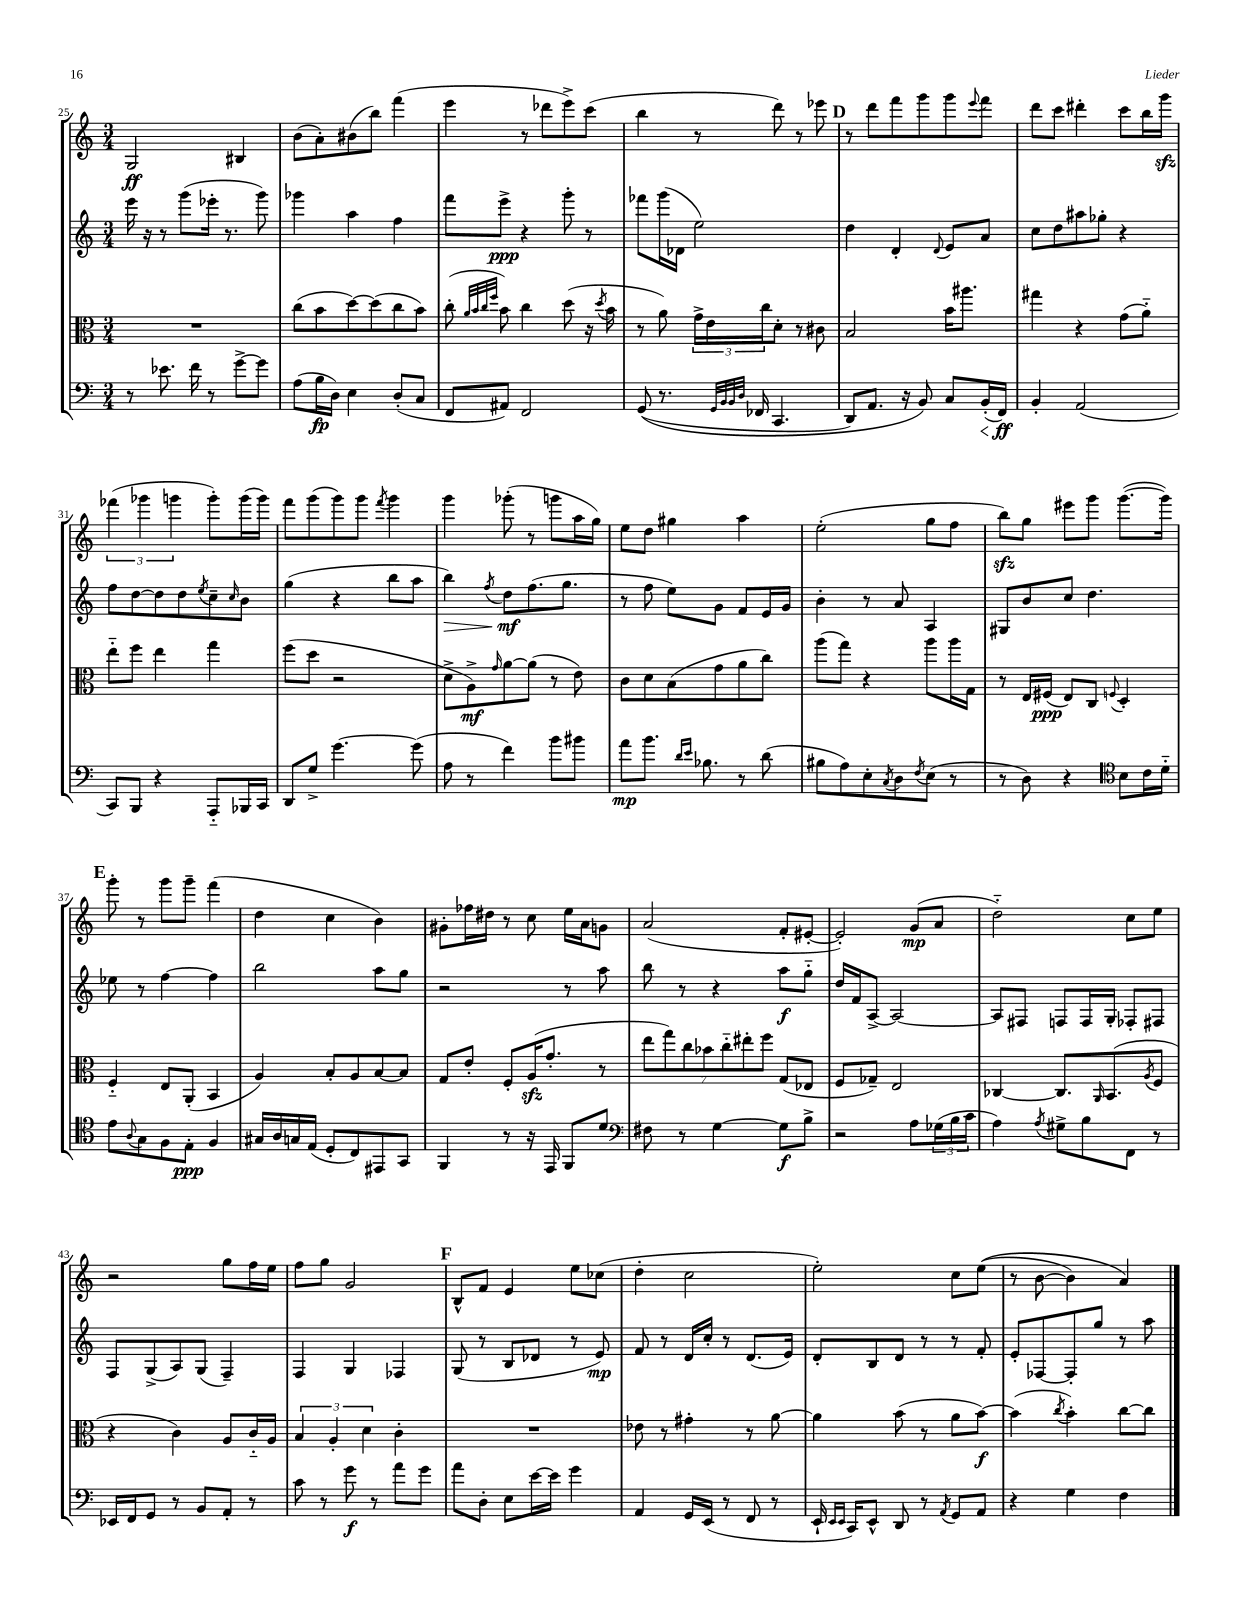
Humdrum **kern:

**kern	**kern	**kern	**kern
*staff4	*staff3	*staff2	*staff1
*clefF4	*clefC3	*clefG2	*clefG2
*k[]	*k[]	*k[]	*k[]
*M3/4	*M3/4	*M3/4	*M3/4
8r	2.r	16eee	2G
.	.	16r	.
8.e-	.	8r	.
.	.	(8ggg	.
16f	.	.	.
8r	.	16eee-'	.
.	.	8.r	.
[8g^	.	.	4B#
8g]	.	8ggg)	.
=	=	=	=
(8A	(8cc	4ggg-	(8b
16B	8b	.	8a')
16D)	.	.	.
4E	[8dd)	4aa	(8b#
.	(8dd]	.	8bb)
(8D'	8cc	4ff	(4fff
8C	8b)	.	.
=	=	=	=
8FF	(8cc'	8fff	4eee
.	32qqa	.	.
.	32qqb	.	.
.	32qqcc	.	.
.	32qqff	.	.
8AA#)	8b)	8eee^	.
2FF	4cc	4r	8r
.	.	.	8ddd-
.	(8dd	8ggg'	8eee^)
.	16r	8r	(8ccc
.	8qdd	.	.
.	16b	.	.
=	=	=	=
&((8GG	8r	8fff-	4bb
8.r	8a)	(16ggg	.
.	.	16d-	.
.	24g^	2ee)	8r
.	24e	.	.
32qqGG	.	.	.
32qqBB	.	.	.
32qqBB	.	.	.
32qqD	.	.	.
16FF-	.	.	.
.	24cc	.	.
4.CC	8d'	.	8ddd)
.	8r	.	8r
.	8c#	.	8eee-
=	=	=	=
8DD)	2B	4dd	8r
8.AA	.	.	8ddd
.	.	4d'	8fff
16r	.	.	.
8BB&)	.	.	8ggg
.	.	8qqd	.
8C	16b	8e	8ggg
.	8.aa#	.	.
.	.	.	8qqeee
(16BB'	.	8a	8fff
16FF)	.	.	.
=	=	=	=
4BB'	4gg#	8cc	8ddd
.	.	8dd	8ccc
(2AA	4r	8aa#	4ddd#'
.	.	8gg-'	.
.	(8g	4r	8ccc
.	8a'~)	.	16bb
.	.	.	16ggg
=	=	=	=
8CC)	8ee'~	8ff	(6fff-
8BBB	8ff	[8dd	.
.	.	.	6ggg-
4r	4ee	8dd]	.
.	.	.	6ggg
.	.	8dd	.
.	.	8qee	.
8AAA'~	4gg	8cc~	8ggg')
.	.	16qqcc	.
16BBB-	.	8b	(16ggg
16CC	.	.	16ggg)
=	=	=	=
8DD	(8ff	(4gg	8fff
8G^	8dd	.	(8ggg
[4.g	2r	4r	8ggg)
.	.	.	8ggg
.	.	.	8qfff
.	.	8bb	4ggg
(8g]	.	8aa	.
=	=	=	=
8A	8d^	4bb)	4ggg
8r	8A^)	.	.
.	16qqg	8qff	.
4f)	[8a	8dd	(8ggg-'
.	(8a]	(8.ff	8r
8b	8r	.	8ggg
.	.	8.gg	.
8b#	8e)	.	16aa
.	.	.	16gg)
=	=	=	=
8a	8c	8r	8ee
8.b	8d	8ff	8dd
.	(8B	8ee)	4gg#
16qqd	.	.	.
16qqe	.	.	.
8.B-	.	.	.
.	8g	8g	.
8r	8a	8f	4aa
(8d	8cc)	16e	.
.	.	16g	.
=	=	=	=
8B#	(8aa	4b'	(2ee'
8A)	8gg)	.	.
8E'	4r	8r	.
8qC	.	.	.
8D	.	8a	.
8qF	.	.	.
(8E	8aa	4A	8gg
8r	16aa	.	8ff
.	16G	.	.
=	=	=	=
8r	8r	8G#	8bb)
8D)	16E	8b	8gg
.	(16F#	.	.
4r	8E)	8cc	8eee#
.	8C	4.dd	8ggg
*clefC4	*	*	*
.	8qqF	.	.
8B	4D'	.	([8.ggg
16c	.	.	.
16d'~	.	.	16ggg])
=	=	=	=
8e	4F'~	8ee-	8ggg'
8qqA	.	.	.
8G	.	8r	8r
8F	8E	[4ff	8ggg
8E'	(8AA'	.	8ggg~
4F	4BB	4ff]	(4fff
=	=	=	=
16G#	4A)	2bb	4dd
16A	.	.	.
16G	.	.	.
(16E	.	.	.
8D'	8B'	.	4cc
8C)	8A	.	.
8EE#	[8B	8aa	4b)
8GG	8B]	8gg	.
=	=	=	=
4FF	8G	2r	8g#'
.	8e'	.	16ff-
.	.	.	16dd#
8r	8F'	.	8r
16r	(16A	.	8cc
16EE	8.g'	.	.
8FF	.	8r	16ee
.	.	.	16a
8d	8r	8aa	8g
=	=	=	=
*clefF4	*	*	*
8F#	14ee	8bb	(2a
.	14gg)	.	.
8r	.	8r	.
.	14cc	.	.
.	14b-	.	.
[4G	.	4r	.
.	14cc'~	.	.
.	14ee#'	.	.
.	14ff	.	.
8G]	(8G	8aa	8f'
8B^	8E-	8gg'~	[8e#'
=	=	=	=
2r	8F	16dd	2e#'])
.	.	16f	.
.	8G-~)	[8A^	.
.	2E	2A_	.
8A	.	.	(8g
(24G-	.	.	8a
24B	.	.	.
24c	.	.	.
=	=	=	=
4A)	[4C-	8A]	2dd'~)
.	.	8F#	.
8qA	.	.	.
8G#^	8.C-]	8F	.
8B	.	16F	.
.	16qqAA	.	.
.	(8.BB	16G'	.
8FF	.	8F-'	8cc
.	8qA	.	.
8r	8F	8F#	8ee
=	=	=	=
16EE-	4r	8F	2r
16FF	.	.	.
8GG	.	(8G^	.
8r	4c)	8A)	.
8BB	.	(8G	.
8AA'	8A	4F~)	8gg
8r	16c'~	.	16ff
.	16A	.	16ee
=	=	=	=
8c	6B	4F	8ff
8r	.	.	8gg
.	6A'	.	.
8g	.	4G	2g
.	6d	.	.
8r	.	.	.
8a	4c'	4F-	.
8g	.	.	.
=	=	=	=
8a	2.r	(8G	8B^^
8D'	.	8r	8f
8E	.	8B	4e
[16e	.	8d-	.
16e]	.	.	.
4g	.	8r	8ee
.	.	8e)	(8cc-
=	=	=	=
4AA	8e-	8f	4dd'
.	8r	8r	.
16GG	4g#'	16d	2cc
(16EE	.	16cc'	.
8r	.	8r	.
8FF	8r	(8.d	.
8r	[8a	.	.
.	.	16e)	.
=	=	=	=
16EE`	4a]	8d'	2ee')
16qqEE	.	.	.
16qqEE	.	.	.
16CC)	.	.	.
8EE^^	.	8B	.
8DD	(8b	8d	.
8r	8r	8r	.
8qAA	.	.	.
8GG	8a	8r	8cc
8AA	[8b)	8f'	&((8ee
=	=	=	=
4r	(4b]	8e'	8r
.	.	[8F-	[8b
.	8qcc	.	.
4G	4b')	8F-']	4b])
.	.	8gg	.
4F	[8cc	8r	4a&)
.	8cc]	8aa	.
==	==	==	==
*-	*-	*-	*-
